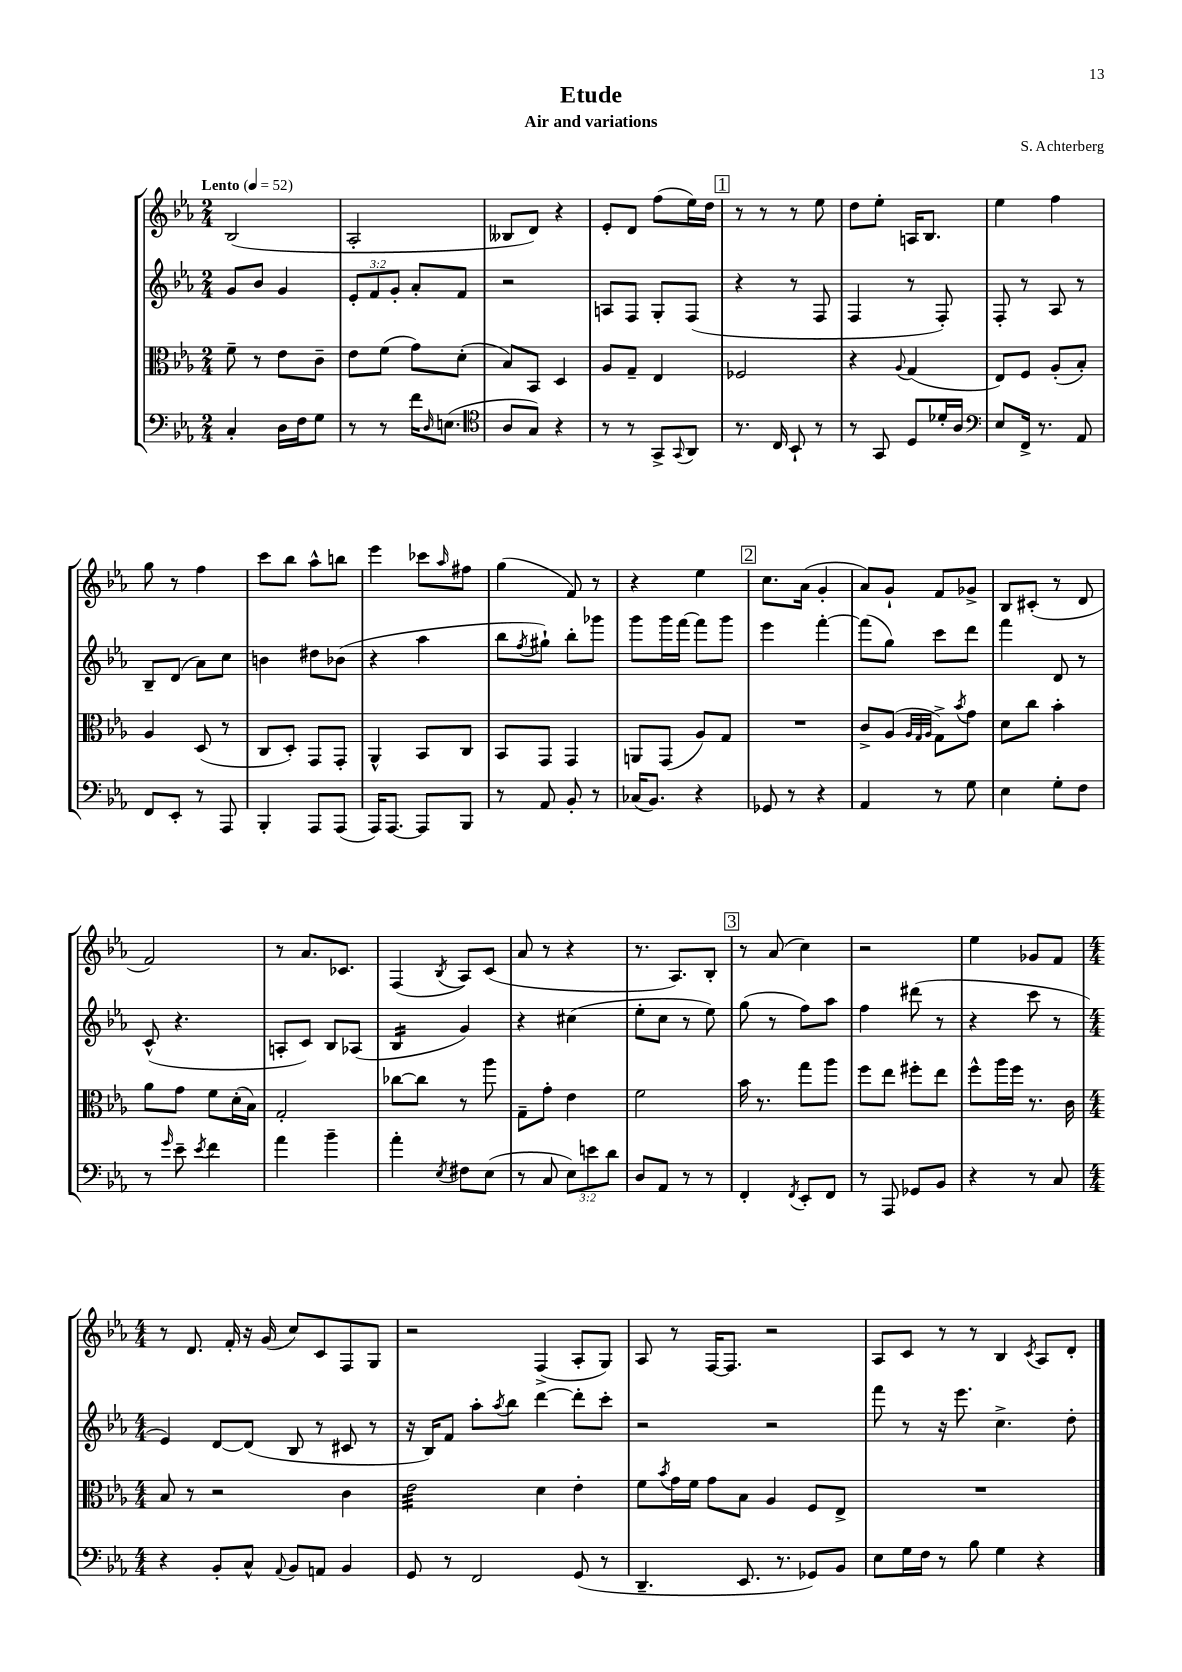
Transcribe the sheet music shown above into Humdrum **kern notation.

**kern	**kern	**kern	**kern
*part4	*part3	*part2	*part1
*staff4	*staff3	*staff2	*staff1
*clefF4	*clefC3	*clefG2	*clefG2
*k[b-e-a-]	*k[b-e-a-]	*k[b-e-a-]	*k[b-e-a-]
*M2/4	*M2/4	*M2/4	*M2/4
*MM52	*MM52	*MM52	*MM52
=1	=1	=1	=1
!	!	!	!LO:TX:a:B:t=Lento
4C'/	8f~\	8g/L	(2B-/
.	8r	8b-/J	.
16D\LL	8e-\L	4g/	.
16F\J	.	.	.
8G\J	8c~\J	.	.
=2	=2	=2	=2
8r	8e-\L	12e-'/L	2A-'/
.	.	12f/	.
8r	(8f\J	.	.
.	.	12g'/J	.
16f\KL	8g\L)	8a-'/L	.
16qqD/	.	.	.
(8.En\J	.	.	.
.	(8d'\J	8f/J	.
=3	=3	=3	=3
*clefC4	*	*	*
8A-/L	8B-/L)	2r	8B--X/L
8G/J)	8BB-/J	.	8d/J)
4r	4D/	.	4r
=4	=4	=4	=4
8r	8A-/L	8An/L	8e-'/L
8r	8G~/J	8F/J	8d/J
8GG^/L	4E-/	8G'/L	(8ff\L
8qqGG/	.	.	.
8AA-/J	.	(8F/J	16ee-\L)
.	.	.	16dd\JJ
!!LO:REH:place=s1:t=1
=5	=5	=5	=5
8.r	2F-X/	4r	8r
.	.	.	8r
16C/	.	.	.
8BB-`/	.	8r	8r
8r	.	8F/	8ee-\
=6	=6	=6	=6
8r	4r	4F/	8dd\L
8GG/	.	.	8ee-'\J
.	8qqA-/	.	.
8D/L	(4G/	8r	16An/KL
.	.	.	8.B-/J
16d-X'/L	.	8F'/)	.
16A-/JJ	.	.	.
=7	=7	=7	=7
*clefF4	*	*	*
8E-/L	8E-/L)	8F'/	4ee-\
16FF^/Jk	8F/J	8r	.
8.r	.	.	.
.	(8A-'/L	8A-/	4ff\
8AA-/	8B-'/J)	8r	.
!!LO:LB:g=z
=8	=8	=8	=8
8FF/L	4A-/	8B-~/L	8gg\
8EE-'/J	.	(8d/J	8r
8r	(8D/	8a-\L)	4ff\
8AAA-/	8r	8cc\J	.
=9	=9	=9	=9
4BBB-'/	8C/L	4bn\	8ccc\L
.	8D'/J)	.	8bb-\J
8AAA-/L	8GG/L	8dd#X\L	8aa-^^\L
(8AAA-/J	8GG'/J	(8b-X\J	8bbn\J
=10	=10	=10	=10
16AAA-/KL)	4AA-^^/	4r	4eee-\
[8.AAA-/J	.	.	.
8AAA-/L]	8BB-/L	4aa-\	8ccc-X\L
.	.	.	16qqaa-/
8BBB-/J	8C/J	.	8ff#X\J
=11	=11	=11	=11
8r	8BB-/L	8bb-\L	(4gg\
.	.	8qff/	.
8AA-/	8GG/J	8gg#X`\J)	.
8BB-'/	4GG/	8bb-'\L	8f/)
8r	.	8ggg-X\J	8r
=12	=12	=12	=12
(16C-X/KL	8AAn/L	8ggg\L	4r
8.BB-/J)	.	.	.
.	(8GG/J	16ggg\L	.
.	.	[16fff\JJ	.
4r	8A-/L)	8fff\L]	4ee-\
.	8G/J	8ggg\J	.
!!LO:REH:place=s1:t=2
=13	=13	=13	=13
8GG-X/	2r	4eee-\	8.cc\L
8r	.	.	.
.	.	.	(16a-\Jk
4r	.	[4fff'\	4g'/
=14	=14	=14	=14
4AA-/	8c^/L	(8fff\L]	8a-/L)
.	(8A-/J	8gg\J)	8g`/J
.	32qqA-/LLL	.	.
.	32qqG/	.	.
.	32qqA-/JJJ	.	.
8r	8G^\L)	8ccc\L	8f/L
.	8qb-/	.	.
8G\	8g\J	8ddd\J	8g-X^/J
=15	=15	=15	=15
4E-\	8d\L	4fff\	8B-/L
.	8cc\J	.	(8c#X'/J
8G'\L	4b-'\	8d/	8r
8F\J	.	8r	8d/
!!LO:LB:g=z
=16	=16	=16	=16
8r	8a-\L	(8c^^/	2f/)
16qqg/	.	.	.
8e-~\	8g\J	4.r	.
8qe-/	.	.	.
4f\	8f\L	.	.
.	(16d'\L	.	.
.	16B-\JJ)	.	.
=17	=17	=17	=17
4a-\	2G'/	8An'/L	8r
.	.	8c/J)	8.a-/L
4b-~\	.	8B-/L	.
.	.	.	8.c-X/J
.	.	(8A-X/J	.
=18	=18	=18	=18
*	*	*tremolo	*
4a-'\	[8cc-X\L	16B-/LL	(4F/
.	.	16B-/	.
.	8cc-\J]	16B-/	.
.	.	16B-/JJ	.
*	*	*Xtremolo	*
8qE-/	.	.	8qB-/
8F#X\L	8r	4g/)	8A-/L)
(8E-\J	8aa-\	.	(8c/J
=19	=19	=19	=19
8r	8G~\L	4r	8a-/
8C/	8g'\J	.	8r
12E-\L)	4e-\	(4cc#X\	4r
12en\	.	.	.
12d\J	.	.	.
=20	=20	=20	=20
8D/L	2f\	8ee-'\L	8.r
8AA-/J	.	8cc\J	.
.	.	.	8.A-/L)
8r	.	8r	.
8r	.	8ee-\)	8B-'/J
!!LO:REH:place=s1:t=3
=21	=21	=21	=21
4FF'/	16b-\	(8gg\	8r
.	8.r	.	.
.	.	8r	(8a-/
8qFF/	.	.	.
8EE-'/L	8gg\L	8ff\L)	4cc\)
8FF/J	8aa-\J	8aa-\J	.
=22	=22	=22	=22
8r	8ff\L	4ff\	2r
8AAA-/	8ee-\J	.	.
8GG-X/L	8ff#X'\L	(8ddd#X\	.
8BB-/J	8ee-\J	8r	.
=23	=23	=23	=23
4r	8ff^^\L	4r	4ee-\
.	16aa-\L	.	.
.	16ff\JJ	.	.
8r	8.r	8ccc\	8g-X/L
8C/	.	8r	8f/J
.	16c\	.	.
!!LO:LB:g=z
=24	=24	=24	=24
*M4/4	*M4/4	*M4/4	*M4/4
4r	8B-/	4e-/)	8r
.	8r	.	8.d/
8BB-'/L	2r	[8d/L	.
.	.	.	16f'/
8C^^/J	.	(8d/J]	16r
.	.	.	(16g/
8qqAA-/	.	.	.
8BB-/L	.	8B-/	8cc/L)
8AAn/J	.	8r	8c/
4BB-/	4c\	8c#X/	8F/
.	.	8r	8G/J
=25	=25	=25	=25
*	*tremolo	*	*
8GG/	32e-\LLL	16r	2r
.	32e-\	.	.
.	32e-\	16B-/KL)	.
.	32e-\	.	.
8r	32e-\	8f/J	.
.	32e-\	.	.
.	32e-\	.	.
.	32e-\	.	.
2FF/	32e-\	8aa-'\L	.
.	32e-\	.	.
.	32e-\	.	.
.	32e-\	.	.
.	.	8qaa-/	.
.	32e-\	8bb-\J	.
.	32e-\	.	.
.	32e-\	.	.
.	32e-\JJJ	.	.
*	*Xtremolo	*	*
.	4d\	[4ddd\	(4F^/
(8GG/	4e-'\	8ddd'\L]	8A-'/L
8r	.	8ccc'\J	8G/J)
=26	=26	=26	=26
4.DD~/	8f\L	2r	8A-/
.	8qb-/	.	.
.	16g\L	.	8r
.	16f\JJ	.	.
.	8g\L	.	[16F/KL
.	.	.	8.F/J]
8.EE-/	8B-\J	.	.
.	4A-/	2r	2r
8.r	.	.	.
8GG-X/L)	8F/L	.	.
8BB-/J	8E-^/J	.	.
=27	=27	=27	=27
8E-\L	1r	8fff\	8A-/L
16G\L	.	8r	8c/J
16F\JJ	.	.	.
8r	.	16r	8r
.	.	8.eee-\	.
8B-\	.	.	8r
4G\	.	4.cc^\	4B-/
.	.	.	8qc/
4r	.	.	8A-/L
.	.	8dd'\	8d'/J
==	==	==	==
*-	*-	*-	*-
